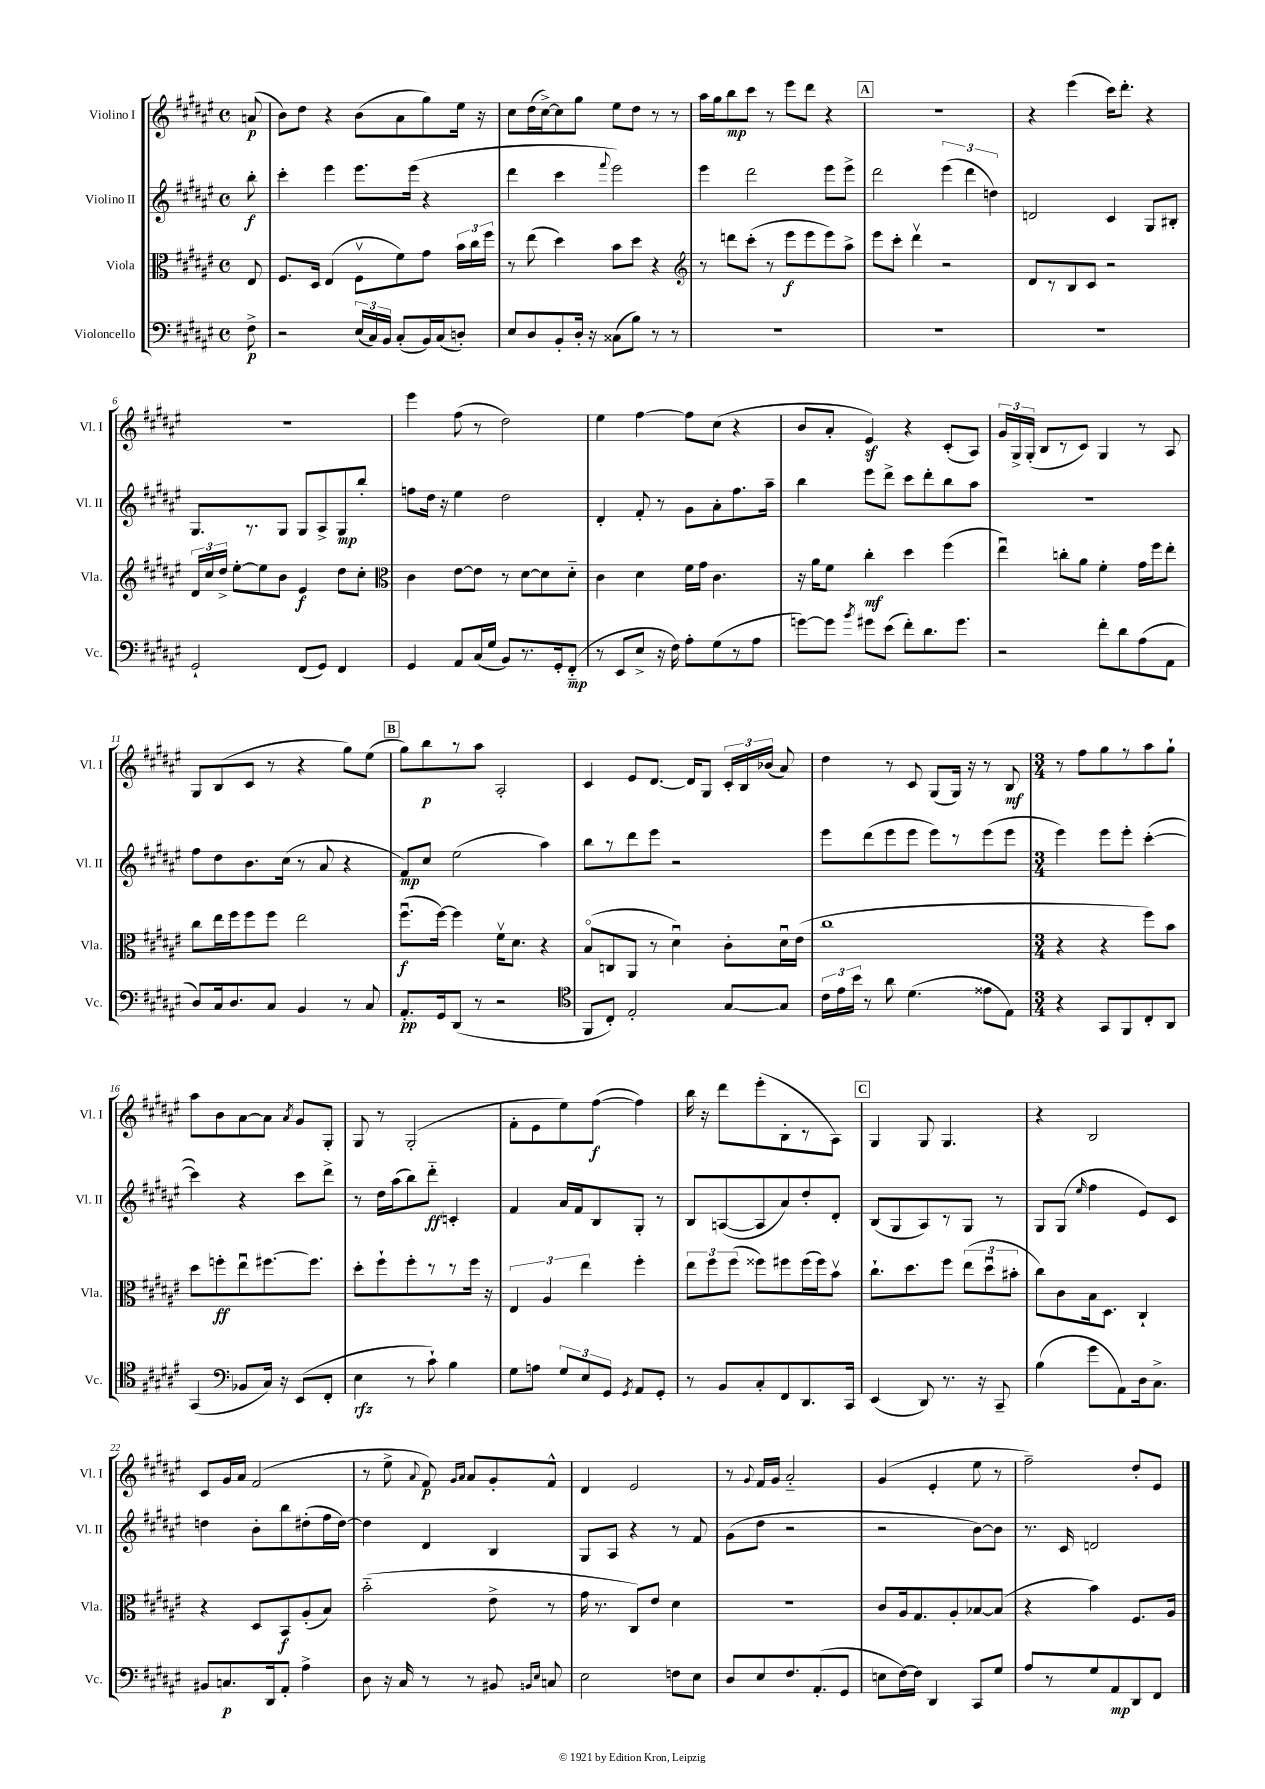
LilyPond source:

<<
\new StaffGroup <<
\new Staff = "s0" \with { instrumentName = "Violino I" shortInstrumentName = "Vl. I" } {
    \clef treble \key fis \major \defaultTimeSignature \time 4/4 \partial 8
    \autoBeamOff a'8\p( |
    b'8[) dis''8] r4 b'8[( ais'8 gis''8) eis''16] r16 |
    cis''8[ dis''16( cis''16~->) cis''8 gis''8] eis''8[ dis''8] r8 r8 |
    ais''16[ gis''16 b''8\mp cis'''8] r8 eis'''8[ dis'''8] r4 |
    \mark \markup { \box "A" } R1 |
    r4 eis'''4( cis'''16[) dis'''8.]-. r4 |
    R1 |
    eis'''4 fis''8( r8 dis''2) |
    eis''4 fis''4~ fis''8[ cis''8]( r4 |
    b'8[ ais'8]-. eis'4\sf) r4 cis'8[-.( ais8]) |
    \tuplet 3/2 { gis'16[ gis16-> gis16]-.( } b8[ r8 cis'8]) gis4 r8 ais8 |
    gis8[ b8( cis'8] r8 r4 gis''8[) eis''8]( |
    \mark \markup { \box "B" } gis''8[) b''8\p r8 ais''8] ais2-. |
    cis'4 eis'8[ dis'8.]~ dis'16[ gis8] \tuplet 3/2 { cis'16[-. b16 bes'16]( } ais'8) |
    dis''4 r8 cis'8 gis8[( gis16]) r16 r8 b8\mf |
    \numericTimeSignature \time 3/4 r8 fis''8[ gis''8 r8 ais''8 gis''8]-! |
    ais''8[ b'8 ais'8~ ais'8] \acciaccatura { ais'8 } gis'8[ gis8]-. |
    gis8 r8 gis2-.( |
    fis'8[-. eis'8 eis''8) fis''8]~\f( fis''4) |
    b''16 r16 dis'''8[ eis'''8-.( b8-. r8 ais8]) |
    \mark \markup { \box "C" } gis4 gis8 gis4. |
    r4 b2 |
    cis'8[ gis'16 ais'16] fis'2( |
    r8 eis''8-> \appoggiatura { ais'8 } fis'8\p) \grace { gis'16[ ais'16] } ais'8[ gis'8-. fis'8]-^ |
    dis'4 eis'2 |
    r8 \appoggiatura { gis'8 } fis'16[ gis'16] ais'2-_ |
    gis'4( eis'4-. eis''8 r8 |
    fis''2--) dis''8[-. eis'8] \bar "|." |
}
\new Staff = "s1" \with { instrumentName = "Violino II" shortInstrumentName = "Vl. II" } {
    \clef treble \key fis \major \defaultTimeSignature \time 4/4 \partial 8
    \autoBeamOff b''8-.\f |
    cis'''4-. eis'''4 eis'''8.[ eis'''16]( r4 |
    dis'''4 cis'''4 \appoggiatura { fis'''8 } eis'''2) |
    eis'''4 dis'''2 eis'''8[ eis'''8]-> |
    \mark \markup { \box "A" } dis'''2 \tuplet 3/2 { eis'''4( dis'''4 d''4) } |
    d'2 cis'4 gis8[ bis8]-. |
    gis8.[ r8. gis8] gis8[ ais8-> gis8\mp b''8]-. |
    f''8[ dis''16] r16 eis''4 dis''2 |
    dis'4-. fis'8-. r8 gis'8[ ais'8-. fis''8. ais''16]-- |
    b''4 eis'''8[ dis'''8]-> cis'''8[ dis'''8-. b''8 ais''8] |
    R1 |
    fis''8[ dis''8 b'8. cis''16]( r8 ais'8 r4 |
    \mark \markup { \box "B" } fis'8[\mp) cis''8] eis''2( ais''4) |
    b''8[ r8 dis'''8 eis'''8] r2 |
    eis'''8[ dis'''8( eis'''8 eis'''8] eis'''8[) r8 eis'''8( eis'''8] |
    \numericTimeSignature \time 3/4 eis'''4) eis'''8[ eis'''8]-. cis'''4~-.( |
    cis'''4) r4 cis'''8[ dis'''8]-> |
    r8 dis''16[ ais''16( b''8) dis'''8]-_\ff c'4-. |
    fis'4 ais'16[ fis'16 b8 gis8]-. r8 |
    b8[ a8~( a8 ais'8) dis''8-. dis'8]-. |
    \mark \markup { \box "C" } b8[( gis8 ais8) r8 gis8] r8 |
    gis8[ gis8]( \grace { eis''16 } fis''4 eis'8[) cis'8] |
    d''4 b'8[-. b''8 dis''8-.( fis''16 dis''16]~) |
    dis''4 dis'4 b4 |
    gis8[ ais8] r4 r8 fis'8 |
    gis'8[( dis''8] r2 |
    r2 b'8[~) b'8] |
    r8. cis'16 d'2 \bar "|." |
}
\new Staff = "s2" \with { instrumentName = "Viola" shortInstrumentName = "Vla." } {
    \clef alto \key fis \major \defaultTimeSignature \time 4/4 \partial 8
    \autoBeamOff eis8 |
    fis8.[ dis16] eis4( fis8[\upbow fis'8) gis'8] \tuplet 3/2 { b'16[ cis''16 fis''16] } |
    r8 eis''8( dis''4) b'8[ dis''8] r4 |
    \clef treble r8 d'''8[ cis'''8]-.( r8 eis'''8[\f eis'''8 eis'''8) ais''8]-> |
    \mark \markup { \box "A" } eis'''8[ cis'''8]-. dis'''4\upbow r2 |
    dis'8[ r8 b8 cis'8] r2 |
    \tuplet 3/2 { dis'16[ cis''16 dis''16]-> } eis''8[~-. eis''8 b'8] eis'4\f dis''8[ cis''8]-. |
    \clef alto cis'4 eis'8[~ eis'8] r8 dis'8[~ dis'8 dis'8]-_ |
    cis'4 dis'4 fis'16[ gis'16] cis'4. |
    r16 ais'16[ fis'8] cis''4-.\mf dis''4 fis''4( |
    eis''4\downbow) c''8[-. ais'8] fis'4-. gis'16[ fis''16 eis''8]-. |
    cis''8[ eis''16 fis''16 fis''8 fis''8] eis''2 |
    \mark \markup { \box "B" } fis''8.[\downbow\f( fis''16]~) fis''4 fis'16[\upbow dis'8.] r4 |
    b8[\flageolet( c8 ais,8] r8 dis'4\downbow) cis'8[-. dis'16\downbow eis'16]( |
    cis''1 |
    \numericTimeSignature \time 3/4 r4 r4 fis''8[) b'8] |
    dis''8[ f''8-.\ff eis''8\downbow fis''8.~ fis''8.] |
    dis''8[-. fis''8-! fis''8-. r8 r8 fis''16] r16 |
    \tuplet 3/2 { eis4 ais4 eis''4 } fis''4-. |
    \tuplet 3/2 { eis''8[ fis''8 fis''8]( } fisis''8[) fis''8 fis''16( fis''16) b'8]\upbow |
    \mark \markup { \box "C" } cis''8.[-! dis''8. fis''8] \tuplet 3/2 { eis''8[( dis''8\downbow bis'8]-. } |
    cis''8[) cis'8 b16 dis8.] cis4-! |
    r4 dis8[ b,8\f ais8-.( b8]) |
    b'2-_( eis'8-> r8 |
    gis'16 r8. cis8[) eis'8] dis'4 |
    R2. |
    cis'8[ ais16 gis8. ais8-. bes8~ bes8]( |
    r4 b'4) fis8.[ ais16] \bar "|." |
}
\new Staff = "s3" \with { instrumentName = "Violoncello" shortInstrumentName = "Vc." } {
    \clef bass \key fis \major \defaultTimeSignature \time 4/4 \partial 8
    \autoBeamOff fis8->\p |
    r2 \tuplet 3/2 { eis16[( cis16) b,16] } cis8[-.( b,16) cis16( d8]-.) |
    eis8[ dis8 b,8-. dis16]-. r16 cisis8[( b8]) r8 r8 |
    R1 |
    \mark \markup { \box "A" } R1 |
    R1 |
    gis,2-! fis,8[( gis,8]) fis,4 |
    gis,4 ais,8[ cis16( gis16] b,8[) r8. gis,16-. fis,8]-_\mp( |
    r8 eis,8[ eis8]-> r16 fis16) ais8[-. gis8( r8 ais8] |
    g'8[~) g'8] \acciaccatura { b'8 } gis'8[ eis'8]( fis'8[-.) dis'8. gis'8.] |
    r2 fis'8[-. dis'8 ais8( ais,8] |
    dis8[) cis16 dis8. cis8] b,4 r8 cis8 |
    \mark \markup { \box "B" } ais,8.[-.\pp gis,16 dis,8]( r8 r2 |
    \clef tenor fis,8[ cis8]-.) eis2-. gis8[~ gis8] |
    \tuplet 3/2 { cis'16[ eis'16 b'16] } r8 ais'8 dis'4.( eisis'8[ eis8]) |
    \numericTimeSignature \time 3/4 r4 gis,8[ fis,8 cis8-. ais,8] |
    gis,4( \clef bass bes,8[ cis16]) r16 eis,8[( fis,8]-. |
    eis4\rfz r8 cis'8-!) b4 |
    gis8[ a8] \tuplet 3/2 { gis8[ eis8 gis,8] } \acciaccatura { gis,8 } ais,8[ gis,8]-. |
    r8 b,8[ cis8-. fis,8 dis,8. cis,16] |
    \mark \markup { \box "C" } eis,4( dis,8) r8. r16 cis,8-- |
    b4( gis'8[ ais,8) dis16 cis8.]-> |
    bis,8[ c8.\p dis,16 ais,8]-. ais4-> |
    dis8 r16 cis16 r8 r8 bis,8 \grace { b,16[ eis16] } c8 |
    eis2 f8[ eis8] |
    dis8[ eis8 fis8. ais,8.-.( gis,8] |
    e8[ fis16~) fis16] dis,4 cis,8[ gis8] |
    ais8[ r8 gis8 ais,8\mp dis,8 fis,8] \bar "|." |
}
>>
>>
